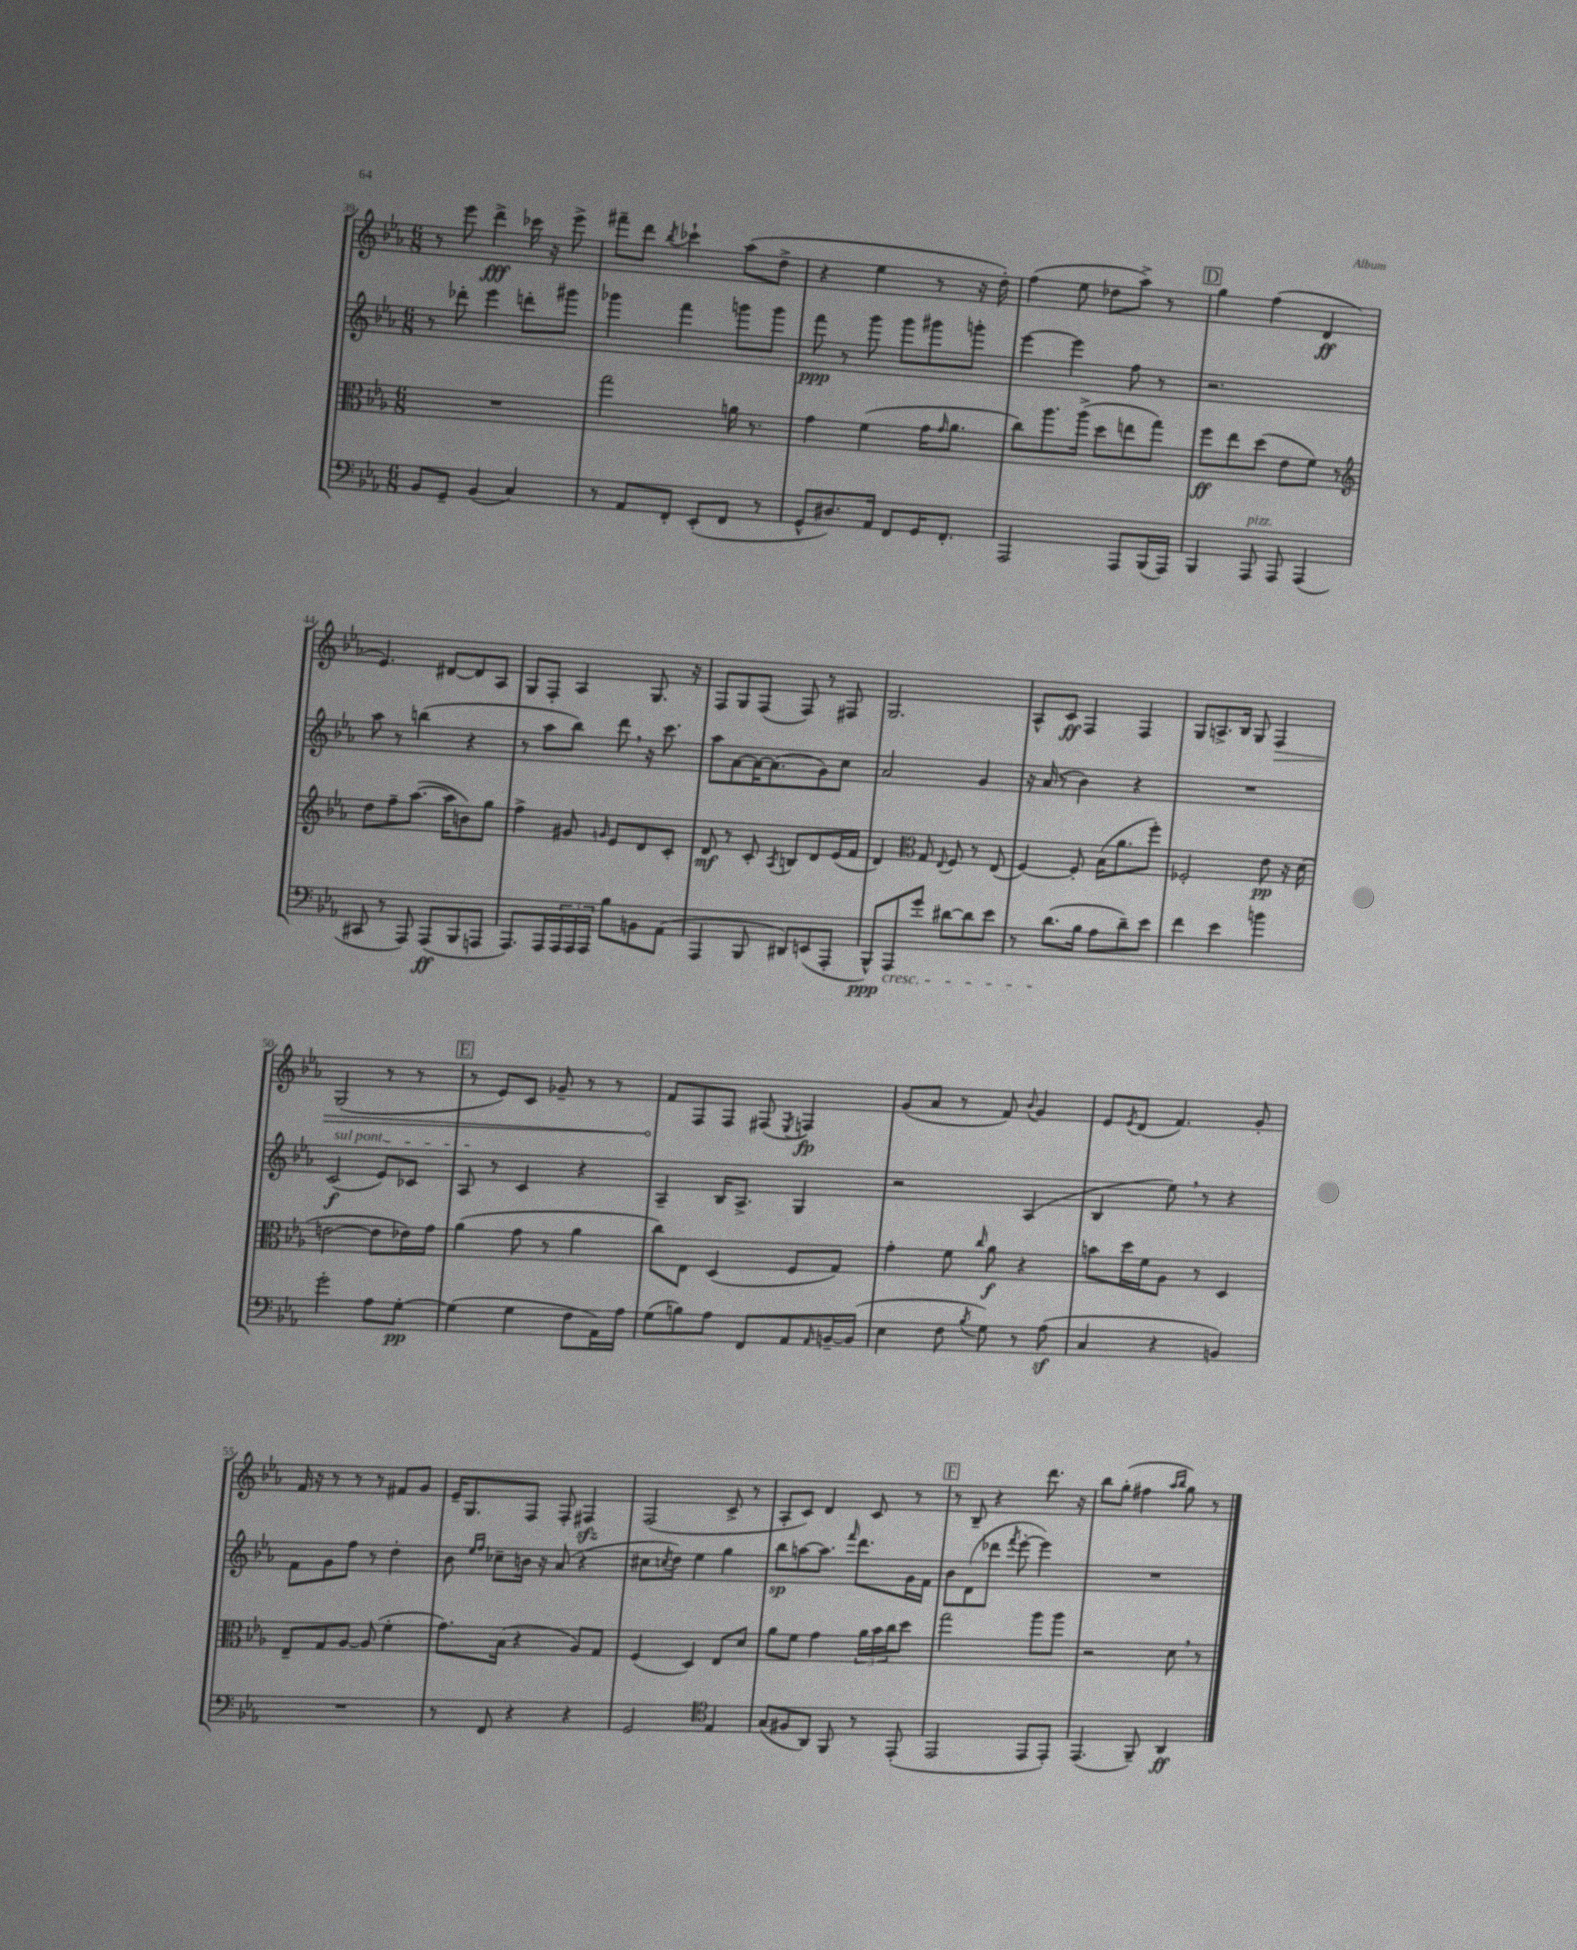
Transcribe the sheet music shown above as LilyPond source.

<<
\new StaffGroup <<
\new Staff = "s0" {
    \clef treble \key ees \major \numericTimeSignature \time 6/8
    r8 ees'''8 d'''4->\fff ces'''16 r16 ees'''8-> |
    fis'''8-- d'''8 \acciaccatura { bes''8 } ces'''4-! aes''8( d''8-> |
    r4 ees''4 r8 r16 d''16-.) |
    f''4( ees''8 des''8 aes''8->) r8 |
    \mark \markup { \box "D" } g''4 f''4( d'4\ff |
    ees'4.) dis'8~ dis'8 aes8 |
    g8 f8-. aes4 g8. r16 |
    f8 g8 f8( f8) r8 fis8 |
    g2. |
    aes8-^ c'8\ff f4 f4 |
    g8 a8.-> bes16 g8 \once \override Hairpin.circled-tip = ##t f4\> |
    g2( r8 r8 |
    \mark \markup { \box "E" } r8 ees'8) c'8 ges'8-- r8 r8 |
    f'8\! f8 f8 fis8( \acciaccatura { ees8 } f4\fp) |
    g'8( aes'8 r8 f'8) \appoggiatura { bes'8 } g'4 |
    ees'8 \acciaccatura { ees'8 } d'8( f'4.) g'8-. |
    f'16 r16 r8 r8 r8 fis'8 g'8 |
    ees'16-- g8. f8 f8-. fis4\sfz |
    f2( c'8-> r8 |
    aes8-. c'8) d'4 c'8 r8 |
    \mark \markup { \box "F" } r8 bes8-- r4 d'''8. r16 |
    bes''8 g''8-.( fis''4 \grace { aes''16 bes''16 } g''8) r8 \bar "|." |
}
\new Staff = "s1" {
    \clef treble \key ees \major \numericTimeSignature \time 6/8
    r8 des'''8-. ees'''4 d'''8-. gis'''8 |
    ges'''4 f'''4 g'''8 g'''8 |
    f'''8\ppp r8 g'''8 g'''8 gis'''8 g'''8-. |
    ees'''4~ ees'''4 f''8 r8 |
    \mark \markup { \box "D" } r2. |
    aes''8 r8 b''4( r4 |
    r8 aes''8 bes''8) d'''8 \breathe r16 c'''8. |
    aes''8 aes'8~ aes'16~ aes'8.( g'8) c''8 |
    aes'2 g'4 |
    r16 aes'16( r8 bes'4) r4 |
    R2. |
    \once \override TextSpanner.bound-details.left.text = \markup { \italic "sul pont." } c'2\f\startTextSpan( ees'8) ces'8 |
    \mark \markup { \box "E" } aes8\stopTextSpan r8 c'4 r4 |
    aes4-- bes16 aes8.-> g4 |
    r2 aes4( |
    bes4 ees''8) \breathe r8 r4 |
    f'8 g'8 f''8 r8 d''4-. |
    bes'8 \grace { ees''16 f''16 } ces''8-- b'16 r16 aes'8( r4 |
    cis''8 \acciaccatura { c''8 } d''8) ees''4 g''4 |
    bes''8\sp a''8~ a''8. \grace { f'''16 } d'''8. g'16 f'16 |
    \mark \markup { \box "F" } bes'8 d'8( des'''8 \acciaccatura { f'''8 } ees'''8~-. ees'''4) |
    R2. \bar "|." |
}
\new Staff = "s2" {
    \clef alto \key ees \major \numericTimeSignature \time 6/8
    R2. |
    g''2 a'16 r8. |
    g'4 f'4( g'16 \grace { g'16 } aes'8. |
    c''8) aes''8. aes''16->( d''8 e''8 g''8) |
    \mark \markup { \box "D" } f''8\ff ees''8 d''8( ees'8 f'8) r8 |
    \clef treble d''8 f''8-- aes''8.~( aes''16 b'8) g''8 |
    f''4-> gis'8 \grace { g'16 } ees'8 d'8 c'8-. |
    d'8\mf r8 c'8-. \acciaccatura { aes8 } b8 d'8 ees'16( f'16 |
    d'4) \clef alto g8 \appoggiatura { ees8 } f8 r8 ees8( |
    f4~) f8-. bes16( aes'8. f''8-.) |
    fes2-. ees'8\pp r16 d'16( |
    e'2~ e'8 ees'16) g'16 |
    \mark \markup { \box "E" } aes'4( g'8 r8 aes'4 |
    c''8) ees8 d4( f8 g8) |
    g'4-. f'8 \grace { c''16 } aes'8\f r4 |
    b'8 d''16 f'16 aes8 r8 d4 |
    ees8-- g8 aes8~ aes8( f'4-. |
    g'8.) bes16( r4 aes8) g8 |
    f4( d4) ees8 d'8 |
    aes'8 f'8 g'4 \tuplet 3/2 { aes'16 bes'16 c''16 } d''8 |
    \mark \markup { \box "F" } g''2 aes''8 aes''8 |
    r2 d'8 \breathe r8 \bar "|." |
}
\new Staff = "s3" {
    \clef bass \key ees \major \numericTimeSignature \time 6/8
    bes,8 g,8-- bes,4( c4) |
    r8 aes,8 f,8-. ees,8-.( f,8 r8 |
    g,8-^ dis8.) aes,16 f,8 g,16 f,8.-. |
    aes,,2 aes,,8 bes,,16( aes,,16) |
    \mark \markup { \box "D" } bes,,4 aes,,8^\markup { \italic "pizz." } aes,,8 aes,,4( |
    cis,8 r8 aes,,8) aes,,8\ff( bes,,8 a,,8 |
    aes,,8.) aes,,16 \tuplet 3/2 { aes,,16 aes,,16 aes,,16 } bes8 b,8 aes,8( |
    aes,,4 bes,,8 dis,8) e,8( aes,,8-. |
    bes,,8-^\ppp) aes,,8\cresc g'8-. dis'8~ dis'8 ees'8 |
    r8 d'8.\!( bes16 aes8 d'8--) ees'8 |
    f'4 ees'4 b'4 |
    g'2-. aes8 g8~-.\pp |
    \mark \markup { \box "E" } g4( g4 f8 aes,16) aes16 |
    g8( b8) aes8 f,8 aes,8 \grace { aes,16 } b,16~-- b,16( |
    ees4 f8 \acciaccatura { bes8 } g8) r8 aes8\sf( |
    c4 r4 b,4) |
    R2. |
    r8 f,8 r4 r4 |
    g,2 \clef tenor ees4 |
    g8( fis8 aes,8) f,8 r8 ees,8-.( |
    \mark \markup { \box "F" } ees,2 ees,8 ees,8-.) |
    ees,4.( f,8--) aes,4\ff \bar "|." |
}
>>
>>
\layout { \context { \Score currentBarNumber = #39 } }
